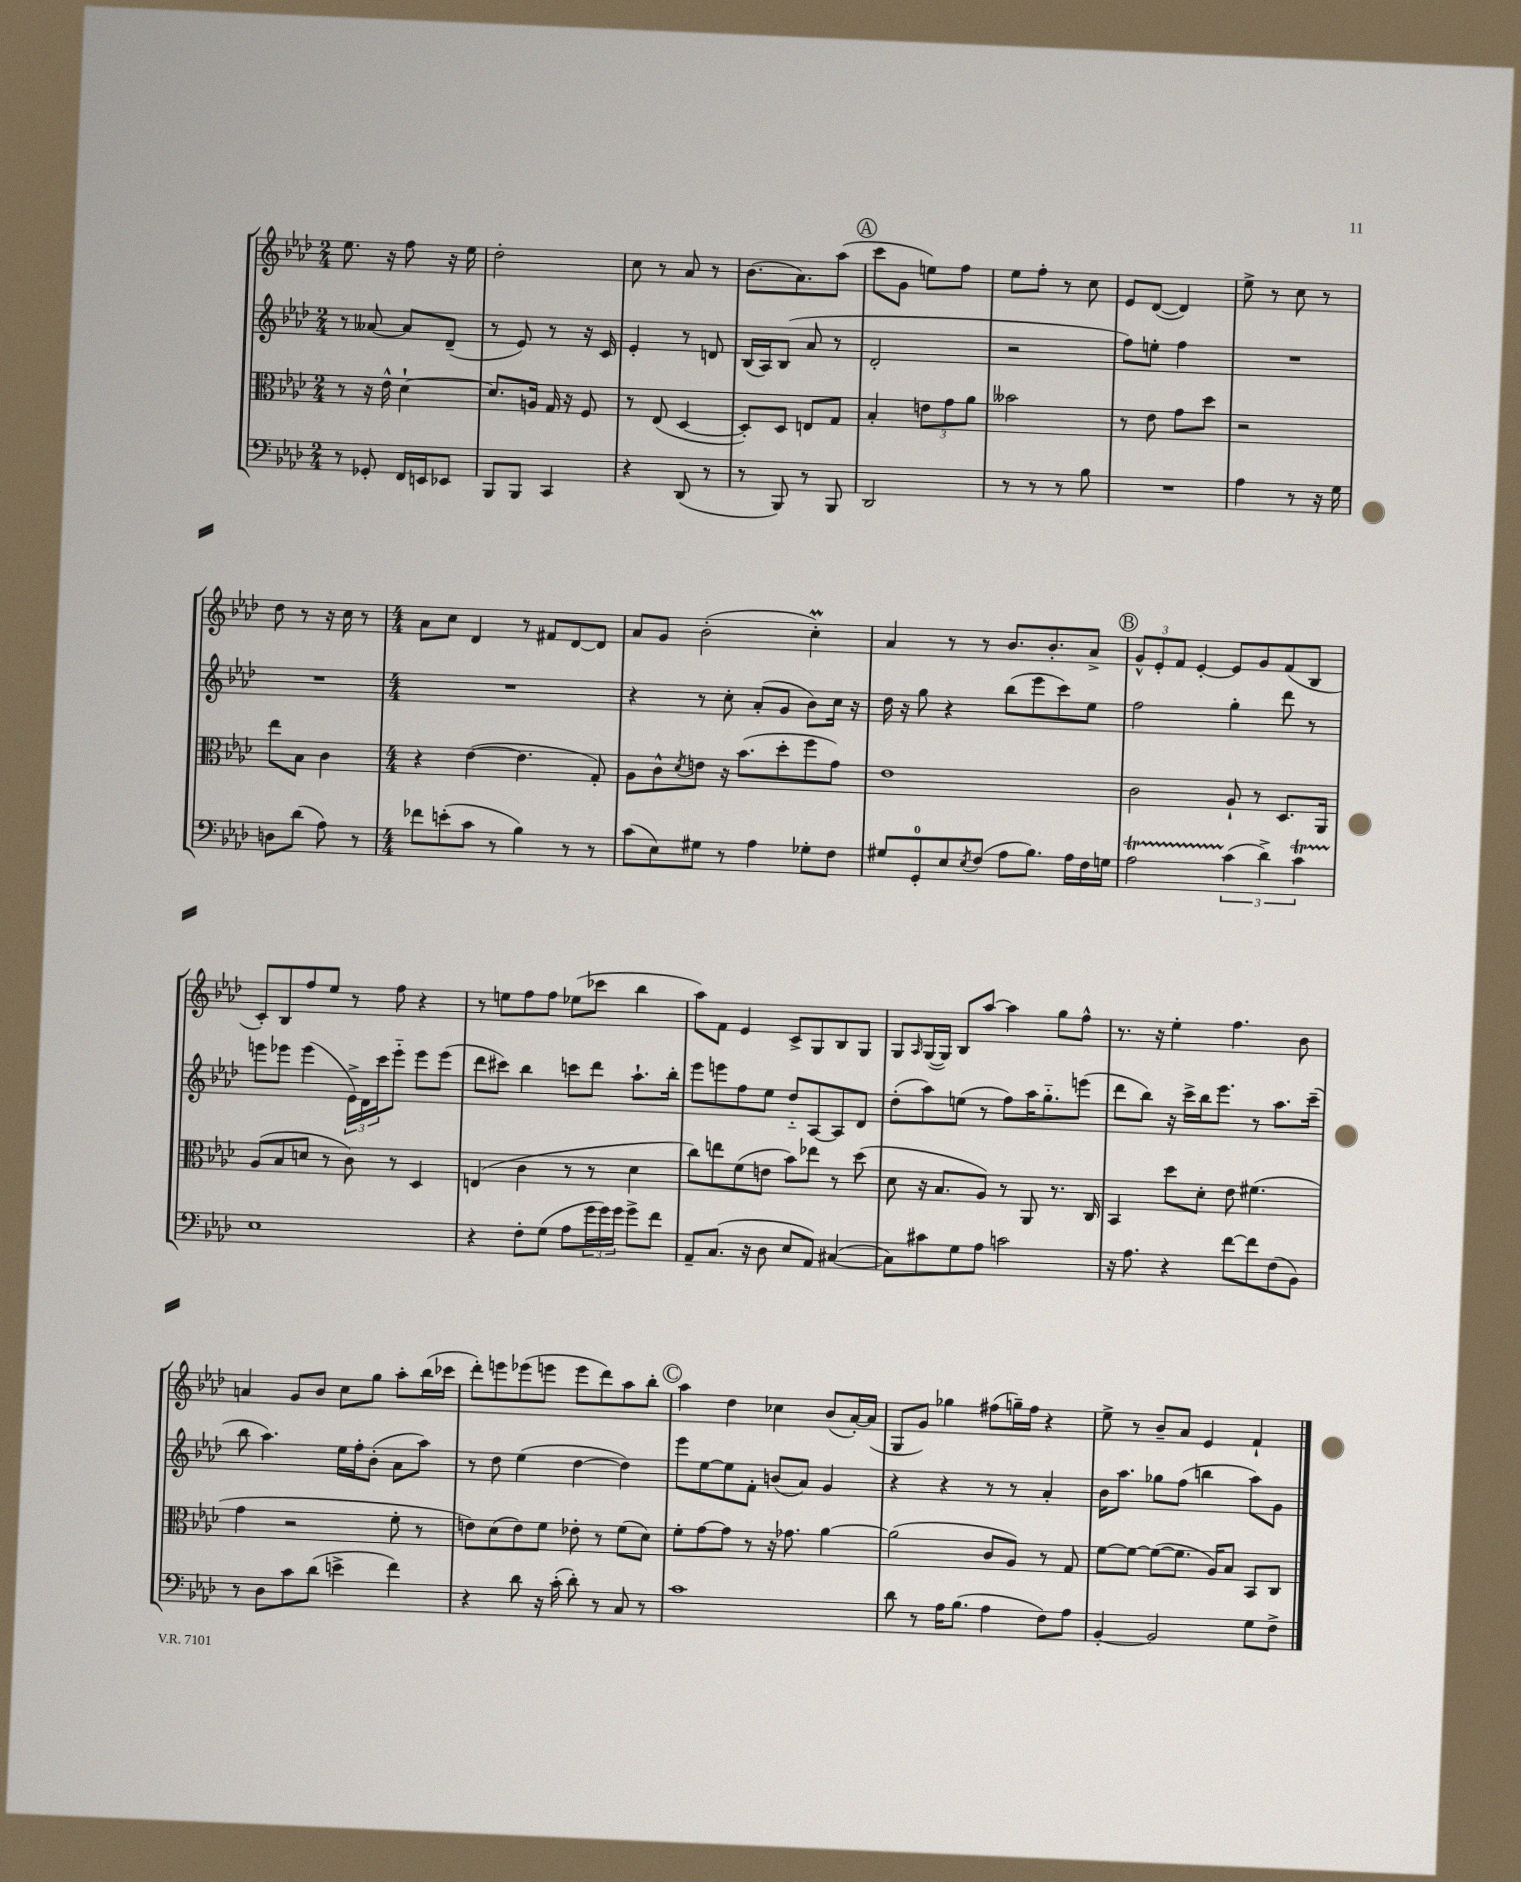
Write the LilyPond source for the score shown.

<<
\new StaffGroup <<
\new Staff = "s0" {
    \clef treble \key aes \major \numericTimeSignature \time 2/4
    ees''8. r16 f''8 r16 ees''16 |
    des''2-. |
    c''8 r8 aes'8 r8 |
    bes'8.( aes'8.) aes''8( |
    \mark \markup { \circle "A" } c'''8 g'8 e''8) f''8 |
    ees''8 f''8-. r8 c''8 |
    ees'8 des'8~( des'4) |
    ees''8-> r8 c''8 r8 |
    des''8 r8 r16 c''16 r8 |
    \numericTimeSignature \time 4/4 aes'8 c''8 des'4 r8 fis'8 des'8~ des'8 |
    aes'8 g'8 bes'2-.( c''4-.\prall) |
    aes'4 r8 r8 bes'8. bes'8.-. aes'8-> |
    \mark \markup { \circle "B" } \tuplet 3/2 { g'8-^ ees'8-. f'8 } ees'4~-. ees'8 g'8 f'8( bes8 |
    c'8-.) bes8 f''8 ees''8 r8 f''8 r4 |
    r8 e''8 f''8 f''8 ees''8( ces'''8 bes''4 |
    aes''8) f'8 ees'4 c'8-> g8 bes8 g8 |
    g8 \grace { aes16 } g16~( g16) bes8 aes''8~ aes''4 g''8 f''8-^ |
    r8. r16 ees''4-. f''4. bes'8 |
    a'4 g'8 bes'8 c''8 g''8 aes''8-. bes''16( ces'''16 |
    des'''8-.) e'''8 ees'''8( e'''8 e'''8 des'''8) aes''8 bes''8-. |
    \mark \markup { \circle "C" } aes''4 des''4 ces''4 bes'8( aes'16~-.) aes'16( |
    g8 g'8) ges''4 fis''8( g''16--) fis''16 r4 |
    ees''8-> r8 bes'8-- aes'8 ees'4 f'4-! \bar "|." |
}
\new Staff = "s1" {
    \clef treble \key aes \major \numericTimeSignature \time 2/4
    r8 aeses'8~ aeses'8 des'8--( |
    r8 ees'8) r8 r16 c'16 |
    ees'4-. r8 d'8 |
    bes16( aes16) bes8( aes'8 r8 |
    \mark \markup { \circle "A" } des'2-. |
    r2 |
    f''8) e''8-. f''4 |
    R2 |
    R2 |
    \numericTimeSignature \time 4/4 R1 |
    r4 r8 c''8-. aes'8-.( g'8 bes'8) c''16 r16 |
    des''16 r16 g''8 r4 bes''8( ees'''8 c'''8) ees''8 |
    \mark \markup { \circle "B" } f''2 g''4-. des'''8 r8 |
    e'''8 ees'''8 ees'''4( \tuplet 3/2 { ees'16->) des'16 c'''16 } ees'''8-_ ees'''8 ees'''8( |
    des'''8 cis'''8) bes''4 c'''8 des'''8 aes''8.-! bes''16-. |
    ees'''8 e'''8 f''8 ees''8 des''8-_ aes8~ aes8 des'8 |
    des''8-.( aes''8) e''8( r8 f''8) aes''16 g''8.-_ e'''8( |
    des'''8 bes''8) r16 c'''16-> bes''16 ees'''8. r8 aes''8. c'''16--( |
    bes''8 aes''4.) ees''16 f''16-. bes'8-.( aes'8 aes''8) |
    r8 des''8 ees''4( des''4~ des''4) |
    \mark \markup { \circle "C" } ees'''8 ees''8~ ees''8 f'8-. b'8( aes'8) g'4 |
    r4 r4 r8 r8 aes'4-. |
    bes'16 aes''8. ges''8 f''8( b''4 aes''8) g'8 \bar "|." |
}
\new Staff = "s2" {
    \clef alto \key aes \major \numericTimeSignature \time 2/4
    r8 r16 ees'16-^ des'4~-! |
    des'8. a16 g16 r16 f8 |
    r8 ees8( des4~ |
    des8-.) des8 e8 g8 |
    \mark \markup { \circle "A" } bes4-. \tuplet 3/2 { e'8 g'8 aes'8 } |
    beses'2 |
    r8 ees'8 g'8 des''8 |
    r2 |
    ees''8 bes8 c'4 |
    \numericTimeSignature \time 4/4 r4 ees'4~( ees'4. g8-.) |
    aes8 c'8-^ \acciaccatura { des'8 } e'8 r16 bes'8.( des''8-. f''8 g'8) |
    ees'1 |
    \mark \markup { \circle "B" } c'2 aes8-! r8 des8. aes,16 |
    aes8( bes8 d'8 r8 c'8) r8 des4 |
    e4( c'4 r8 r8 des'4 |
    c''8) e''8 f'8( e'8 bes'8) ees''8 r8 des''8( |
    des'8 r16 bes8. aes8) r8 aes,8 r8. c16 |
    bes,4 des''8 des'8-. ees'8 fis'4.( |
    g'4 r2 f'8-. r8 |
    e'8) des'8( e'8) f'8 ees'8-. r8 f'8( des'8) |
    \mark \markup { \circle "C" } f'8-. g'8~ g'8 r8 r16 ges'8. aes'4~ |
    aes'2( c'8 aes8) r8 g8 |
    f'8~ f'8~ f'8~( f'8. aes16) bes8 bes,8 c8 \bar "|." |
}
\new Staff = "s3" {
    \clef bass \key aes \major \numericTimeSignature \time 2/4
    r8 ges,8-. f,16 e,16 ees,8 |
    bes,,8 bes,,8 c,4 |
    r4 des,8( r8 |
    r8 bes,,8) r8 bes,,8 |
    \mark \markup { \circle "A" } des,2 |
    r8 r8 r8 bes8 |
    R2 |
    aes4 r8 r16 g16 |
    d8 des'8( aes8) r8 |
    \numericTimeSignature \time 4/4 fes'8 e'8-.( c'8 r8 bes4) r8 r8 |
    c'8( ees8) gis8 r8 aes4 ges8-. f8 |
    gis8 g,8-0-. ees8 \acciaccatura { ees8 } f8( aes8 bes8.) aes16 f16 g16 |
    \mark \markup { \circle "B" } aes2\startTrillSpan \tuplet 3/2 { c'4\stopTrillSpan( des'4->) c'4\startTrillSpan } |
    ees1\stopTrillSpan |
    r4 f8-. g8( aes8 \tuplet 3/2 { g'16 g'16) g'16 } g'8-> f'8 |
    aes,8-- c8.( r16 des8 ees8 aes,8) cis4~( |
    cis8) cis'8 g8 aes8 c'2 |
    r16 aes8. r4 f'8~ f'8 f8( bes,8) |
    r8 des8 c'8 des'8( e'4-> f'4) |
    r4 des'8 r16 c'16-.( des'8-.) r8 c8 r8 |
    \mark \markup { \circle "C" } c'1 |
    des'8 r8 aes16 bes8.( aes4 f8) aes8 |
    bes,4~-. bes,2 g8 f8-> \bar "|." |
}
>>
>>
\layout { \context { \Score \remove "Bar_number_engraver" } }
